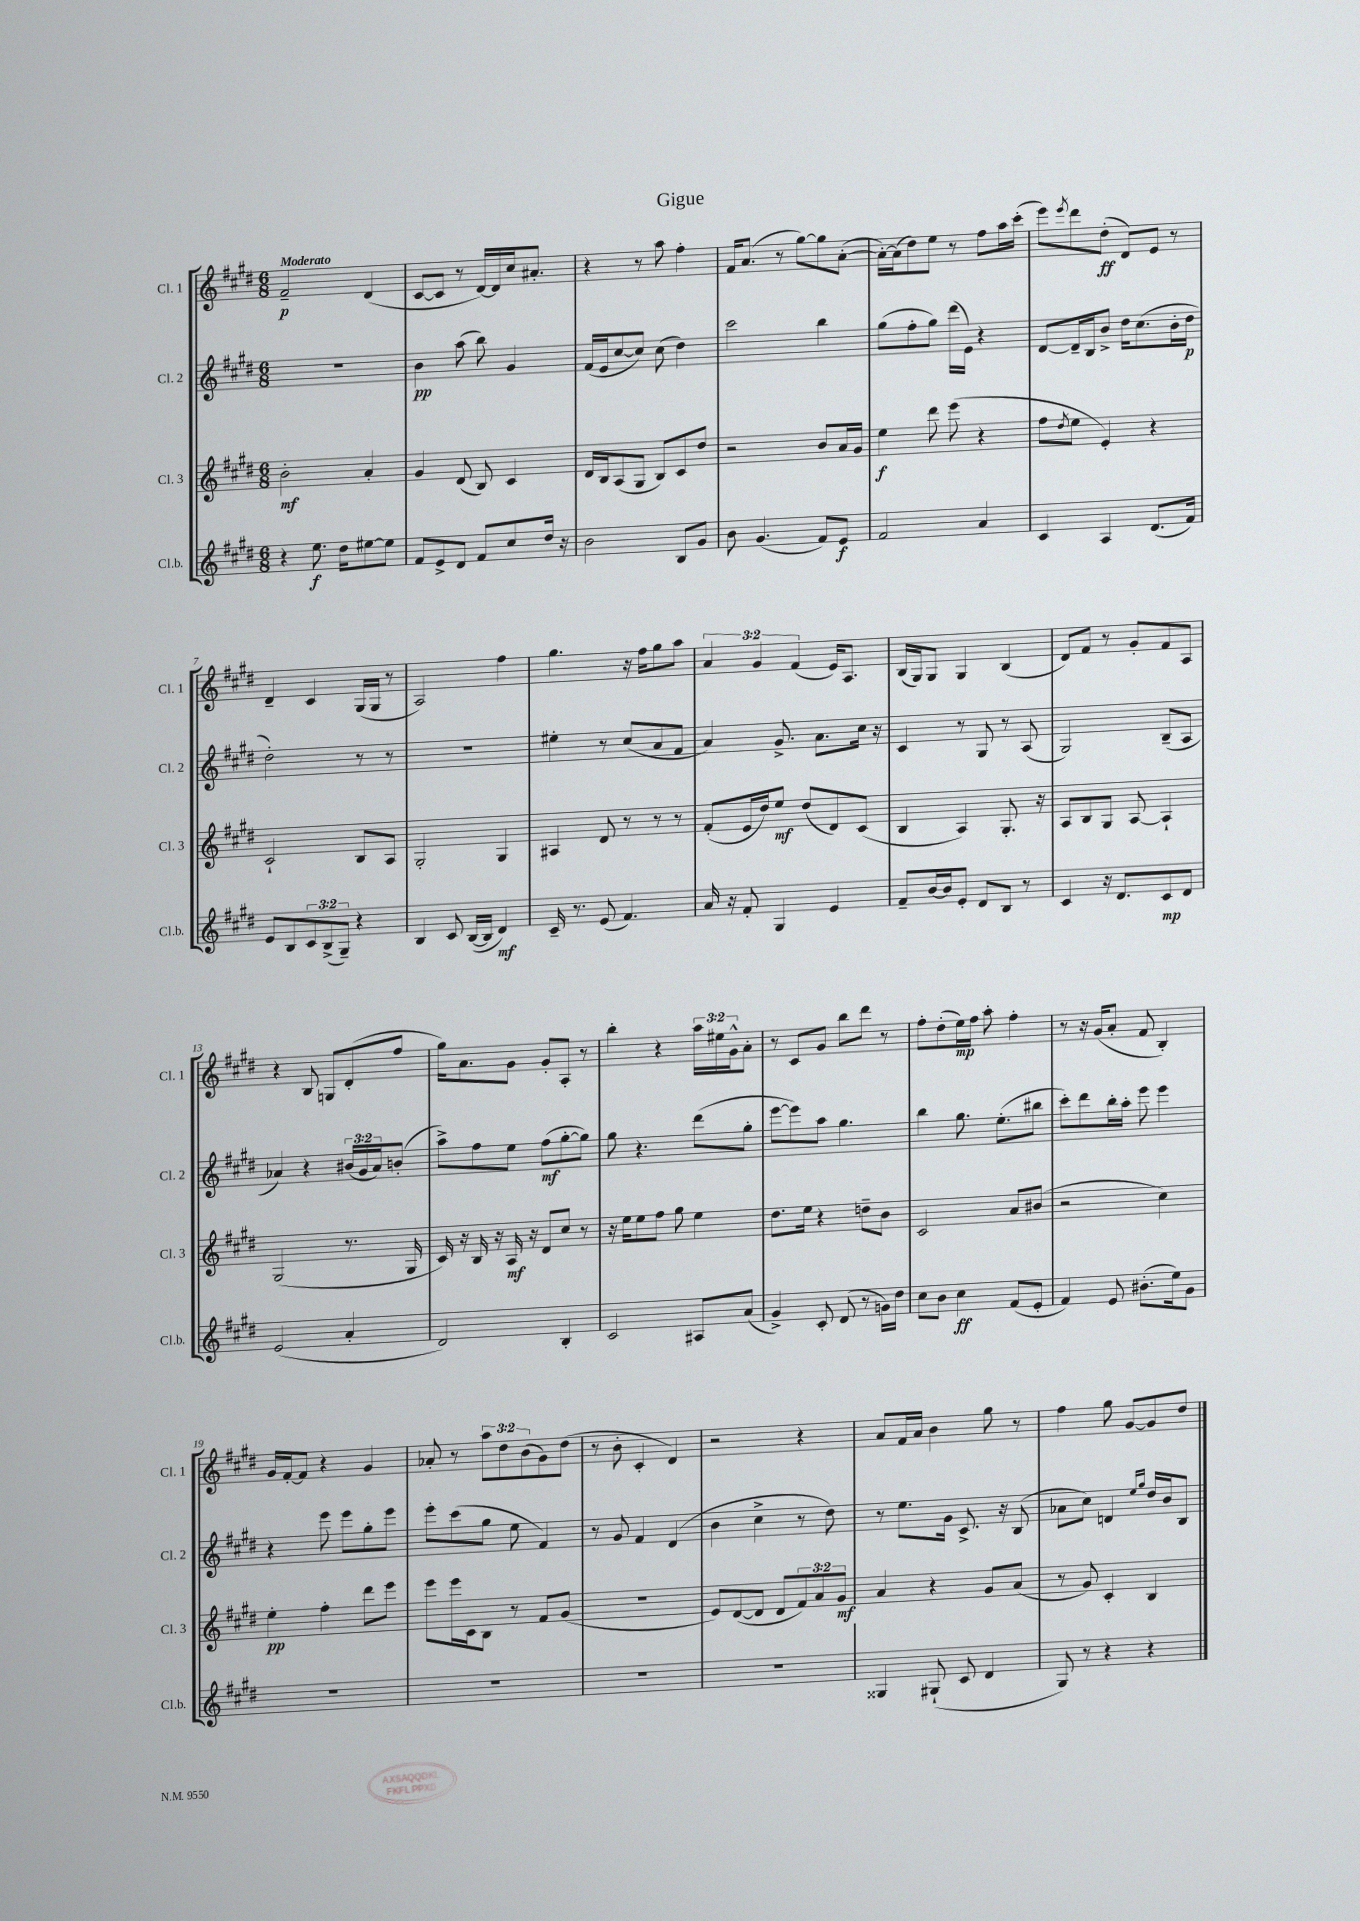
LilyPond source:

\header { title = "Gigue" }
<<
\new StaffGroup <<
\new Staff = "s0" \with { instrumentName = "Cl. 1" shortInstrumentName = "Cl. 1" } {
    \clef treble \key e \major \numericTimeSignature \time 6/8 \override Staff.TupletNumber.text = #tuplet-number::calc-fraction-text \tempo "Moderato"
    fis'2--\p dis'4( |
    cis'8~ cis'8 r8 dis'16~) dis'16 cis''16 ais'8.-. |
    r4 r8 a''8 fis''4-. |
    fis'16 a'8.( r8 gis''8~) gis''8 a'8~-.( |
    a'16~-.) a'16( dis''8) e''8 r8 fis''8 a''16 cis'''16-.( |
    e'''8) \acciaccatura { e'''8 } dis'''8 dis''8-.\ff( dis'8) e'8 r8 |
    dis'4-- cis'4 gis16( gis16 r8 |
    a2) fis''4 |
    gis''4. r16 fis''16 gis''8 a''8 |
    \tuplet 3/2 { a'4 gis'4 fis'4( } e'16) a8. |
    b16( gis16) gis8 gis4 b4( |
    dis'8) fis'8 r8 gis'8-. fis'8 a8 |
    r4 b8 g8 dis'8-.( fis''8 |
    gis''16) a'8. gis'8 gis'8-. a8-. r8 |
    b''4-. r4 \tuplet 3/2 { a''16 eis''16 gis'16-^ } a'8-. |
    r8 cis'8 gis'8 b''8 dis'''8 r8 |
    fis''8-. dis''8-.( e''16\mp) fis''16 a''8-. fis''4-. |
    r8 r16 gis'16( a'8-. fis'8 b4-.) |
    gis'16 fis'16~-. fis'8 r4 gis'4 |
    aes'8-. r8 \tuplet 3/2 { a''8 dis''8 b'8( } gis'8) dis''8( |
    r8 b'8-. cis'4-. dis'4) |
    r2 r4 |
    a'8 fis'16 a'16 b'4 gis''8 r8 |
    fis''4 gis''8 gis'8~ gis'8 dis''8 \bar "|." |
}
\new Staff = "s1" \with { instrumentName = "Cl. 2" shortInstrumentName = "Cl. 2" } {
    \clef treble \key e \major \numericTimeSignature \time 6/8 \override Staff.TupletNumber.text = #tuplet-number::calc-fraction-text
    R2. |
    b'4\pp a''8( b''8) gis'4 |
    fis'16( e'16 cis''8~ cis''8) cis''8( dis''4) |
    cis'''2 b''4 |
    gis''8( fis''8-. gis''8) dis'''16( e'16) r4 |
    dis'8~ dis'16-- b16 b'8-> dis''16 cis''8.( b'16-. dis''16\p |
    dis''2-.) r8 r8 |
    R2. |
    eis''4-. r8 cis''8( a'8 fis'8 |
    a'4) gis'8.-> a'8. cis''16 r16 |
    cis'4 r8 gis8 r8 a8( |
    gis2) b8--( a8 |
    aes'4) r4 \tuplet 3/2 { bis'16( gis'16 aes'16) } b'8-.( |
    a''8->) fis''8 e''8 fis''8\mf( gis''8~-. gis''8) |
    gis''8 r4. dis'''8( gis''8-. |
    e'''8~ e'''8) a''8 gis''4. |
    b''4 gis''8. e''8.-.( bis''8 |
    cis'''8-.) dis'''8 b''16-. a''16-. e'''8 e'''4 |
    r4 e'''8 e'''8 gis''8-. e'''8 |
    e'''8-. cis'''8( gis''8 e''8 fis'4) |
    r8 gis'8 fis'4 dis'4( |
    b'4 cis''4-> r8 dis''8) |
    r8 e''8. gis'16 cis'8.-> r16 b8( |
    aes'8 cis''8) d'4 \grace { e''16 gis''16 } dis''16 b'16 b8 \bar "|." |
}
\new Staff = "s2" \with { instrumentName = "Cl. 3" shortInstrumentName = "Cl. 3" } {
    \clef treble \key e \major \numericTimeSignature \time 6/8 \override Staff.TupletNumber.text = #tuplet-number::calc-fraction-text
    b'2-.\mf a'4-. |
    gis'4 dis'8( b8) cis'4 |
    dis'16 b16 a8( gis8 b8) cis'8 dis''8 |
    r2 b'8 a'16 gis'16 |
    e''4\f dis'''8 e'''8( r4 |
    fis''8 \acciaccatura { dis''8 } e''8 e'4-.) r4 |
    cis'2-! b8 a8 |
    gis2-. gis4 |
    ais4 dis'8 r8 r8 r8 |
    fis'8-.( e'16 dis''16) e''8\mf dis''8( dis'8) cis'8( |
    b4 a4) gis8.-. r16 |
    a8 b8 gis8 a8~ a4-! |
    gis2( r8. gis16 |
    cis'16) r16 b16 r16 a16\mf r16 dis'8 cis''8 r8 |
    r16 e''16 e''8 fis''8 gis''8 e''4 |
    dis''8. e''16 r4 d''8-- b'8 |
    cis'2 a'8 bis'8( |
    r2 cis''4) |
    e''4-.\pp fis''4-. dis'''8 e'''8 |
    e'''8 e'''16 cis'16 b8 r8 fis'8 gis'8( |
    R2. |
    e'8) dis'8~( dis'8 dis'8 \tuplet 3/2 { fis'8) a'8 gis'8\mf } |
    a'4 r4 gis'8 a'8( |
    r8 gis'8) cis'4-. b4 \bar "|." |
}
\new Staff = "s3" \with { instrumentName = "Cl.b." shortInstrumentName = "Cl.b." } {
    \clef treble \key e \major \numericTimeSignature \time 6/8 \override Staff.TupletNumber.text = #tuplet-number::calc-fraction-text
    r4 e''8.\f dis''16 eis''8~ eis''8 |
    fis'8 e'8-> dis'8 fis'8 cis''8 dis''16 r16 |
    b'2 b8 gis'8 |
    b'8 gis'4.( fis'8) e'8\f |
    fis'2 a'4 |
    cis'4 a4 dis'8.( fis'16) |
    e'8 b8 \tuplet 3/2 { cis'8 b8->( gis8--) } r4 |
    b4 cis'8 b16~( b16 dis'4\mf) |
    cis'16-- r8. e'8( fis'4.) |
    a'16 r16 fis'8-. gis4 e'4 |
    fis'8-- b'16~ b'16 e'8-. dis'8 b8 r8 |
    cis'4 r16 dis'8. cis'8\mp dis'8 |
    e'2( a'4-. |
    dis'2) b4-. |
    cis'2 ais8 a'8( |
    gis'4->) cis'8-. dis'8( r8 g'16) dis''16 |
    cis''8 b'8 cis''4\ff fis'8( e'8-. |
    fis'4) e'8 bis'8.-.( e''16) gis'8 |
    R2. |
    R2. |
    R2. |
    R2. |
    gisis4 gis8-!( cis'8 dis'4 |
    gis8) r8 r4 r4 \bar "|." |
}
>>
>>
